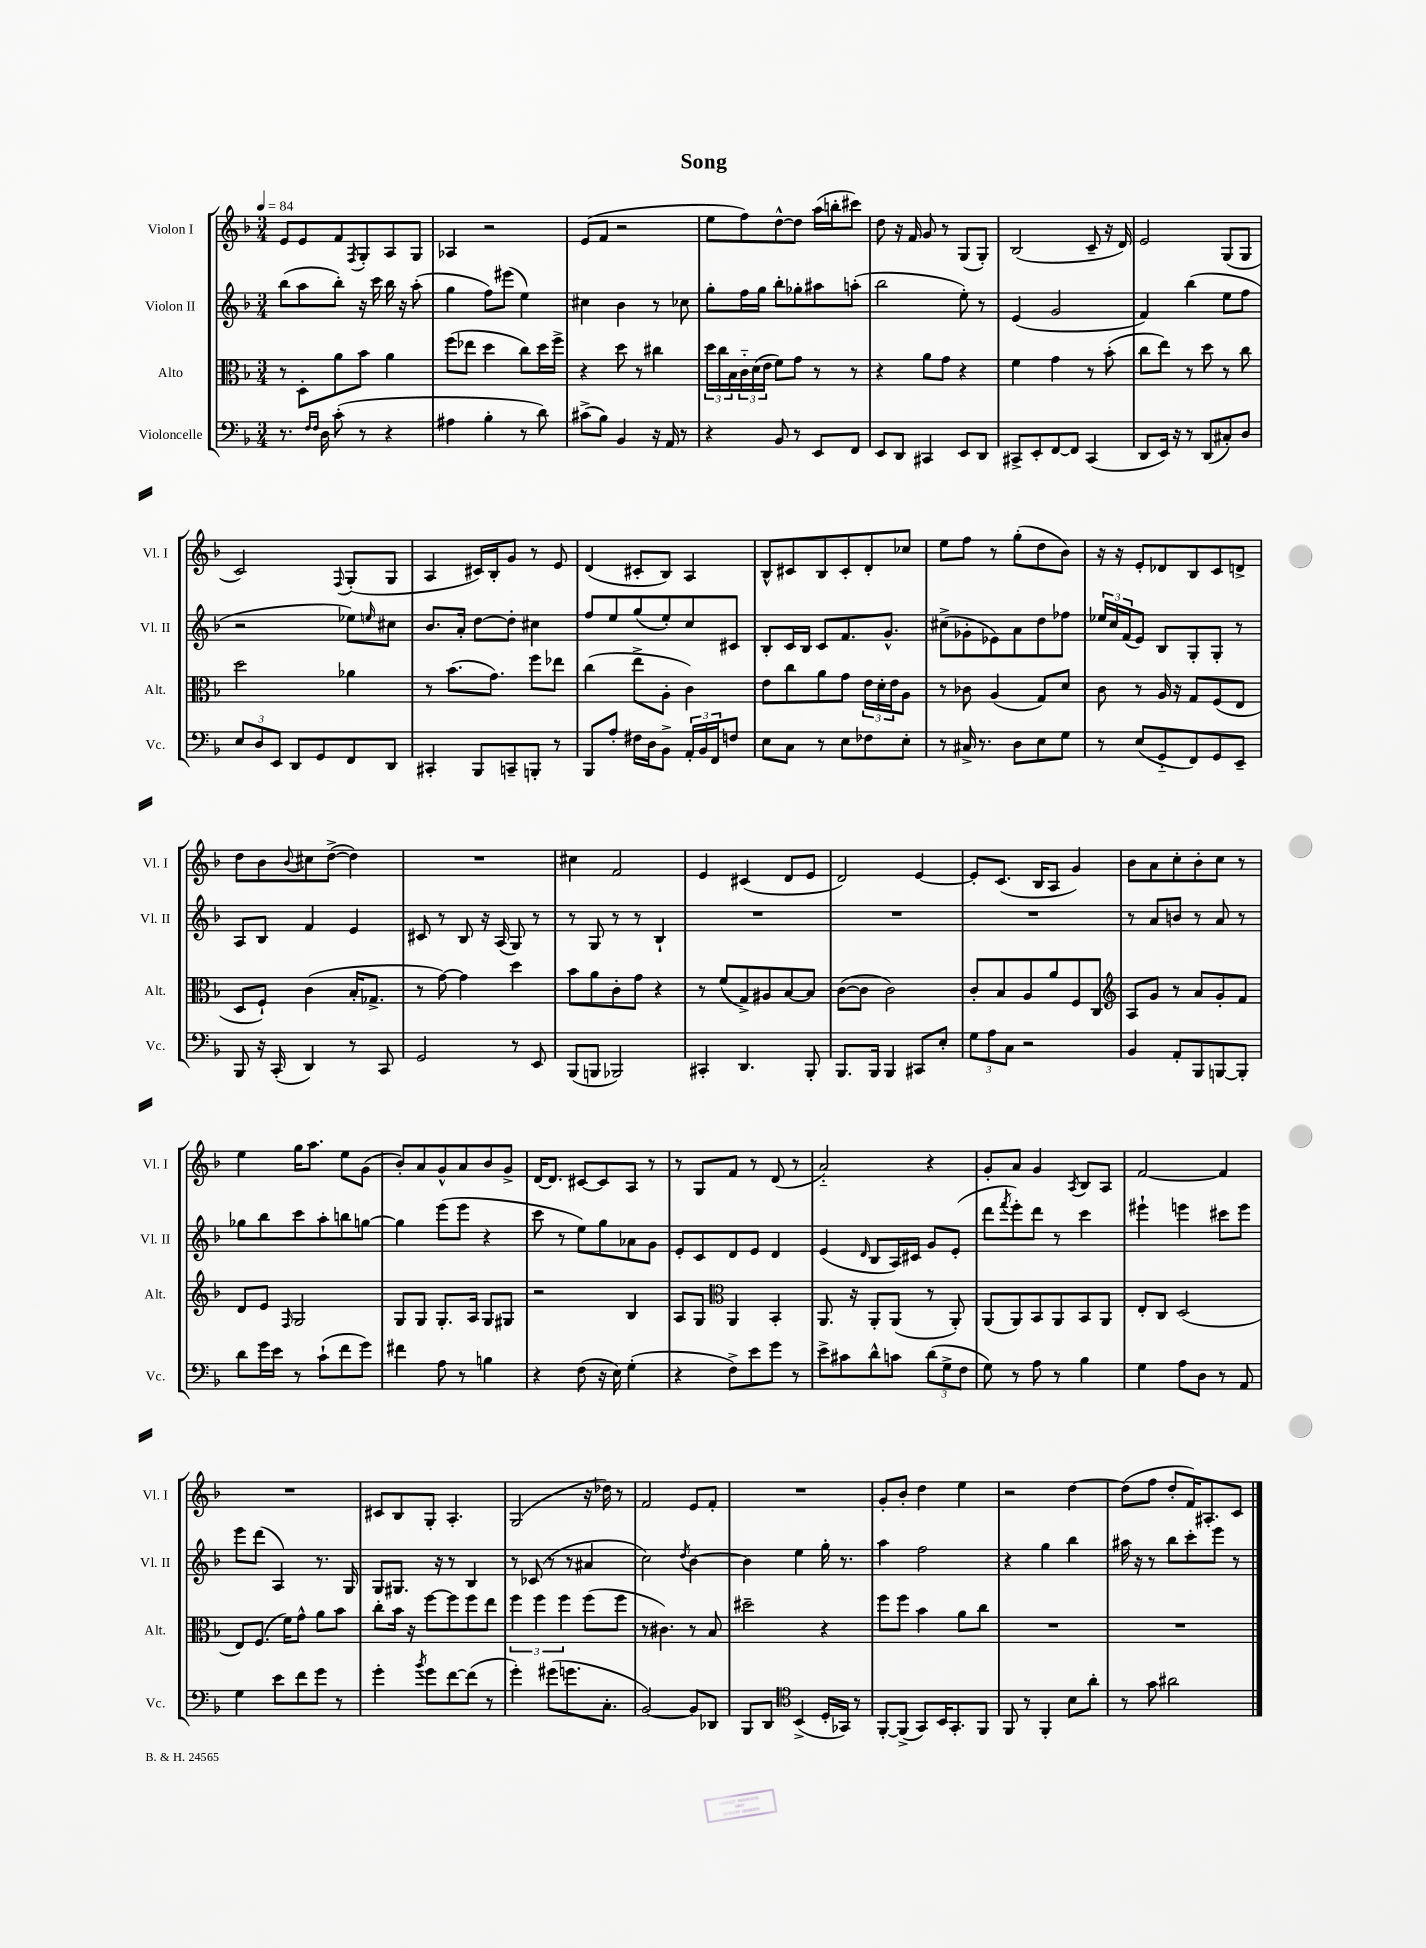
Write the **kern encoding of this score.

**kern	**kern	**kern	**kern
*staff4	*staff3	*staff2	*staff1
*clefF4	*clefC3	*clefG2	*clefG2
*k[b-]	*k[b-]	*k[b-]	*k[b-]
*M3/4	*M3/4	*M3/4	*M3/4
*MM84	*MM84	*MM84	*MM84
8.r	8r	(8bb-\L	8e/L
.	8D'\L	8aa\	8e/
16qqF/LL	.	.	.
16qqF/JJ	.	.	.
16D\	.	.	.
(8c'\	8a\	8bb-'\J)	8f/
.	.	.	8qF/
8r	8b-\J	16r	8G'/
.	.	16ccc\	.
4r	4a\	16bb-\	8A/
.	.	16r	.
.	.	(8aa'\	8G/J
=	=	=	=
4A#\	(8ff\L	4gg\	4A-/
.	8ee-\J	.	.
4B-'\	4dd\	8ff\L)	2r
.	.	(8eee#\J	.
8r	8cc\L)	4ee\)	.
8d\)	16dd\L	.	.
.	16ff^\JJ	.	.
=	=	=	=
(8c#^\L	4r	4cc#\	(8e/L
8B-\J)	.	.	8f/J
4BB-/	8dd\	4b-\	2r
.	8r	.	.
16r	4cc#\	8r	.
16AA/	.	.	.
8r	.	8cc-\	.
=	=	=	=
4r	24dd\LL	8gg'\L	8ee\L
.	24cc\	.	.
.	24B-\	.	.
.	24c'~\	16ff\L	8ff\)
.	(24d\	.	.
.	.	16gg\JJ	.
.	24e\JJ	.	.
8BB-/	8f\L)	8bb-'\L	[8dd^^\
8r	8g\J	8gg-'\	8dd\]J
8EE/L	8r	8aa#\	(16aa\LL
.	.	.	16bb'\J
8FF/J	8r	(8aa'\J	8ccc#\J)
=	=	=	=
8EE/L	4r	2bb-\	8dd\
8DD/J	.	.	16r
.	.	.	16f/
4CC#/	8a\L	.	8g/
.	8g\J	.	8r
8EE/L	4r	8ee'\)	(8G/L
8DD/J	.	8r	8G'/J)
=	=	=	=
8CC#^/L	4f\	(4e/	(2B-/
8EE'/	.	.	.
[8FF/	4g\	2g/	.
8FF/]J	.	.	.
(4CC#/	8r	.	8c~/
.	(8b-'\	.	16r
.	.	.	16d/)
=	=	=	=
8DD/L	8cc\L	4f/)	2e/
16EE/Jk)	8ee\J)	.	.
16r	.	.	.
8r	8r	(4bb-\	.
(8DD/L	8dd\	.	.
8C#'/)	8r	8ee\L	(8G/L
8D/J	8cc\	8ff\J	8G/J
=	=	=	=
12E/L	2dd\	2r	2c/)
12D/	.	.	.
12EE/J	.	.	.
8DD/L	.	.	.
8GG/	.	.	.
.	.	.	8qqF/
8FF/	4a-\	8ee-\L)	(8G'/L
.	.	16qqee/	.
8DD/J	.	8cc#\J	8G/J
=	=	=	=
4CC#'/	8r	8.b-/L	4A/
.	(8.b-\L	.	.
.	.	16a'/Jk	.
8BBB-/L	.	[8dd\L	16c#/LL)
.	8.g\J)	.	16B-'/J
8CC~/	.	8dd'\]J	8g/J
8BBB'/J	8ff\L	4cc#\	8r
8r	8ee-\J	.	8e/
=	=	=	=
8BBB-/L	(4cc\	8ff/L	(4d/
8A'/J	.	8ee/	.
16F#\LL	8ee^\L	(8gg/	8c#'/L
16D\J	.	.	.
8BB-^\J	8A'\J	8ee'/)	8B-/J)
24AA'/LL	4c\)	8cc/	4A/
24BB-/	.	.	.
24FF/J	.	.	.
8F/J	.	8c#/J	.
=	=	=	=
8E\L	8e\L	8B-'/L	8B-^^/L
8C\J	8cc\	16c/L	8c#/
.	.	16B-/JJ	.
8r	8a\	8c/L	8B-/
8E\L	8g\J	8.f/	8c#'/
8F-\	24e\LL	.	8d'/
.	24d'\	.	.
.	.	8.g^^/J	.
.	24e\J	.	.
8E'\J	8A\J	.	8cc-/J
=	=	=	=
8r	8r	(8cc#^\L	8ee\L
16C#^/	8c-\	8g-'\	8ff\J
8.r	.	.	.
.	(4A/	8e-\)	8r
8D\L	.	8a\	(8gg'\L
8E\	8G/L)	8dd\	8dd\
8G\J	8d/J	8ff-\J	8b-\J)
=	=	=	=
8r	8c\	24ee-/LL	16r
.	.	24cc/	.
.	.	.	16r
.	.	(24f/J	.
(8E/L	8r	8e/J)	8e'/L
8GG'~/	16A/	8B-/L	8d-/
.	16r	.	.
8FF/)	8G/L	8G'/	8B-/
8GG/	(8F/	8G'/J	8c/
8EE~/J	8E/J	8r	8d^/J
=	=	=	=
8BBB-/	8D/L	8A/L	8dd\L
16r	8F`/J)	8B-/J	8b-\
(16CC'/	.	.	.
.	.	.	8qqb-/
4DD/)	(4c\	4f/	8cc#\
.	.	.	([8dd^\J
8r	16B-'/LK	4e/	4dd\])
.	8.G-^/J	.	.
8CC/	.	.	.
=	=	=	=
2GG/	8r	8c#/	2.r
.	[8g\)	8r	.
.	4g\]	8B-/	.
.	.	16r	.
.	.	(16A/	.
8r	4dd\	8G/)	.
8EE/	.	8r	.
=	=	=	=
(8BBB-/L	8b-\L	8r	4cc#\
8BBB/J	8a\	8G/	.
2BBB-/)	8c'\	8r	2f/
.	8g\J	8r	.
.	4r	4B-`/	.
=	=	=	=
4CC#'/	8r	2.r	4e/
.	(8f/L	.	.
4.DD/	8G^/)	.	(4c#/
.	8A#/	.	.
.	[8B-/	.	8d/L
8BBB-'/	8B-/]J	.	8e/J
=	=	=	=
8.BBB-/L	([8c\L	2.r	2d/)
.	8c\]J	.	.
16BBB-/Jk	.	.	.
4BBB-/	2c\)	.	.
8CC#/L	.	.	[4e/
8E'/J	.	.	.
=	=	=	=
12G\L	8c'/L	2.r	8e'/]L
12A\	.	.	.
.	8B-/	.	(8.c/J
12C\J	.	.	.
2r	8A/	.	.
.	.	.	16B-/LK
.	8a/	.	8A/J
.	8F/	.	4g/)
.	8C/J	.	.
=	=	=	=
*	*clefG2	*	*
4BB-/	8A/L	8r	8b-\L
.	8g/J	8a/L	8a\
8AA'/L	8r	8b/J	8cc'\
8BBB-/	8a/L	8r	8b-'\
[8BBB/	8g'/	8a/	8cc\J
8BBB'/]J	8f/J	8r	8r
=	=	=	=
8d\L	8d/L	8gg-\L	4ee\
16g\L	8e/J	8bb-\	.
16e\JJ	.	.	.
.	16qqF/	.	.
8r	2G/	8ccc\	16gg\LK
.	.	.	8.aa\J
(8c`\L	.	8aa'\	.
8f\	.	8bb\	8ee\L
8g\J)	.	[8gg\J	(8g\J
=	=	=	=
4f#\	8G/L	4gg\]	8b-'/L)
.	8G/J	.	8a/
8A\	8.G'/L	(8eee\L	8g^^/
8r	.	8eee\J	8a/
.	16A/Jk	.	.
4B\	8G/L	4r	8b-/
.	8G#/J	.	8g^/J
=	=	=	=
4r	2r	8ccc\	[16d/LK
.	.	.	8.d/]J
.	.	8r	.
(8F\	.	8ee\L)	[8c#/L
16r	.	8gg\	8c#/]
16E\)	.	.	.
(4G'\	4B-/	8a-\	8A/J
.	.	8g\J	8r
=	=	=	=
4r	8A/L	8e'/L	8r
.	8G/J	8c/	8G/L
*	*clefC3	*	*
8F^\L)	4AA/	8d/	8f/J
8e\	.	8e/J	8r
8g\J	4BB-'/	4d/	(8d/
8r	.	.	8r
=	=	=	=
8e^\L	8.AA/	(4e/	2a'~/)
8c#\	.	.	.
.	16r	.	.
.	.	16qqd/	.
8d^^\	8AA'/L	8B-/L	.
8c\J	(8AA/J	16A/L)	.
.	.	16c#/JJ	.
(12d\L	8r	8g/L	4r
12G^\	.	.	.
.	8AA'/)	(8e'/J	.
12F\J	.	.	.
=	=	=	=
8G\)	(8AA/L	8ddd\L	8g'/L
.	.	8qfff/	.
8r	8AA/)	8eee'\)	8a/J
8A\	8BB-/	8ddd\J	4g/
8r	8AA/	8r	.
.	.	.	8qA/
4B-\	8BB-/	4ccc\	8B-/L
.	8AA/J	.	8A/J
=	=	=	=
4G\	8E'/L	4eee#`\	[2f/
.	8C/J	.	.
8A\L	(2D/	4eee\	.
8D\J	.	.	.
8r	.	8ccc#\L	4f/]
8AA/	.	8eee\J	.
=	=	=	=
4G\	8E/L)	8eee\L	2.r
.	(8.F/J	(8ddd\J	.
8e\L	.	4A/)	.
.	16f\LK)	.	.
8f\	8g^^\J	.	.
8g\J	8a\L	8.r	.
8r	8b-\J	.	.
.	.	16G/	.
=	=	=	=
4g'\	8cc'\L	8G/L	8c#/L
.	16b-\Jk	8.G#/J	8B-/
.	16r	.	.
8qb-/	.	.	.
8g\L	[8ff\L	.	8G'/J
.	.	16r	.
[8f\	8ff\]	8r	4.A'/
(8f\]J	8ff\	4B-/	.
8r	8ee\J	.	.
=	=	=	=
4g'\)	6ff\	8r	(2G/
.	.	(8c-/	.
.	6ff\	.	.
(8g#\L	.	8r	.
.	6ff\	.	.
8.g\	.	8r	.
.	(8ff\L	4a#/	16r
8.C'\J	.	.	16dd-\)
.	8ff\J	.	8r
=	=	=	=
[2BB-/)	8r	2cc\)	2f/
.	4.c#\)	.	.
.	.	8qdd/	.
8BB-/]L	8r	[4b-\	8e/L
8DD-/J	8B-/	.	8f'/J
=	=	=	=
8BBB-/L	2dd#~\	4b-\]	2.r
8DD/J	.	.	.
*clefC4	*	*	*
(4BB-^/	.	4ee\	.
16D'/LL	4r	16gg'\	.
16GG-/JJ)	.	8.r	.
8r	.	.	.
=	=	=	=
[8FF'/L	8ff\L	4aa\	8g'/L
(8FF^/]J	8ff\J	.	8b-'/J
8GG/L)	4b-\	2ff\	4dd\
16BB-/K	.	.	.
8.GG'/	.	.	.
.	8a\L	.	4ee\
8FF/J	8cc\J	.	.
=	=	=	=
8FF/	2.r	4r	2r
8r	.	.	.
4FF'/	.	4gg\	.
8B-\L	.	4bb-\	[4dd\
8a'\J	.	.	.
=	=	=	=
8r	2.r	16aa#\	(8dd\]L
.	.	16r	.
8g\	.	8r	8ff\J
2a#\	.	8bb-\L	8dd'/L
.	.	8ccc'\	16f/K)
.	.	.	8.A#'/
.	.	8eee\J	.
.	.	8r	8c/J
==	==	==	==
*-	*-	*-	*-
